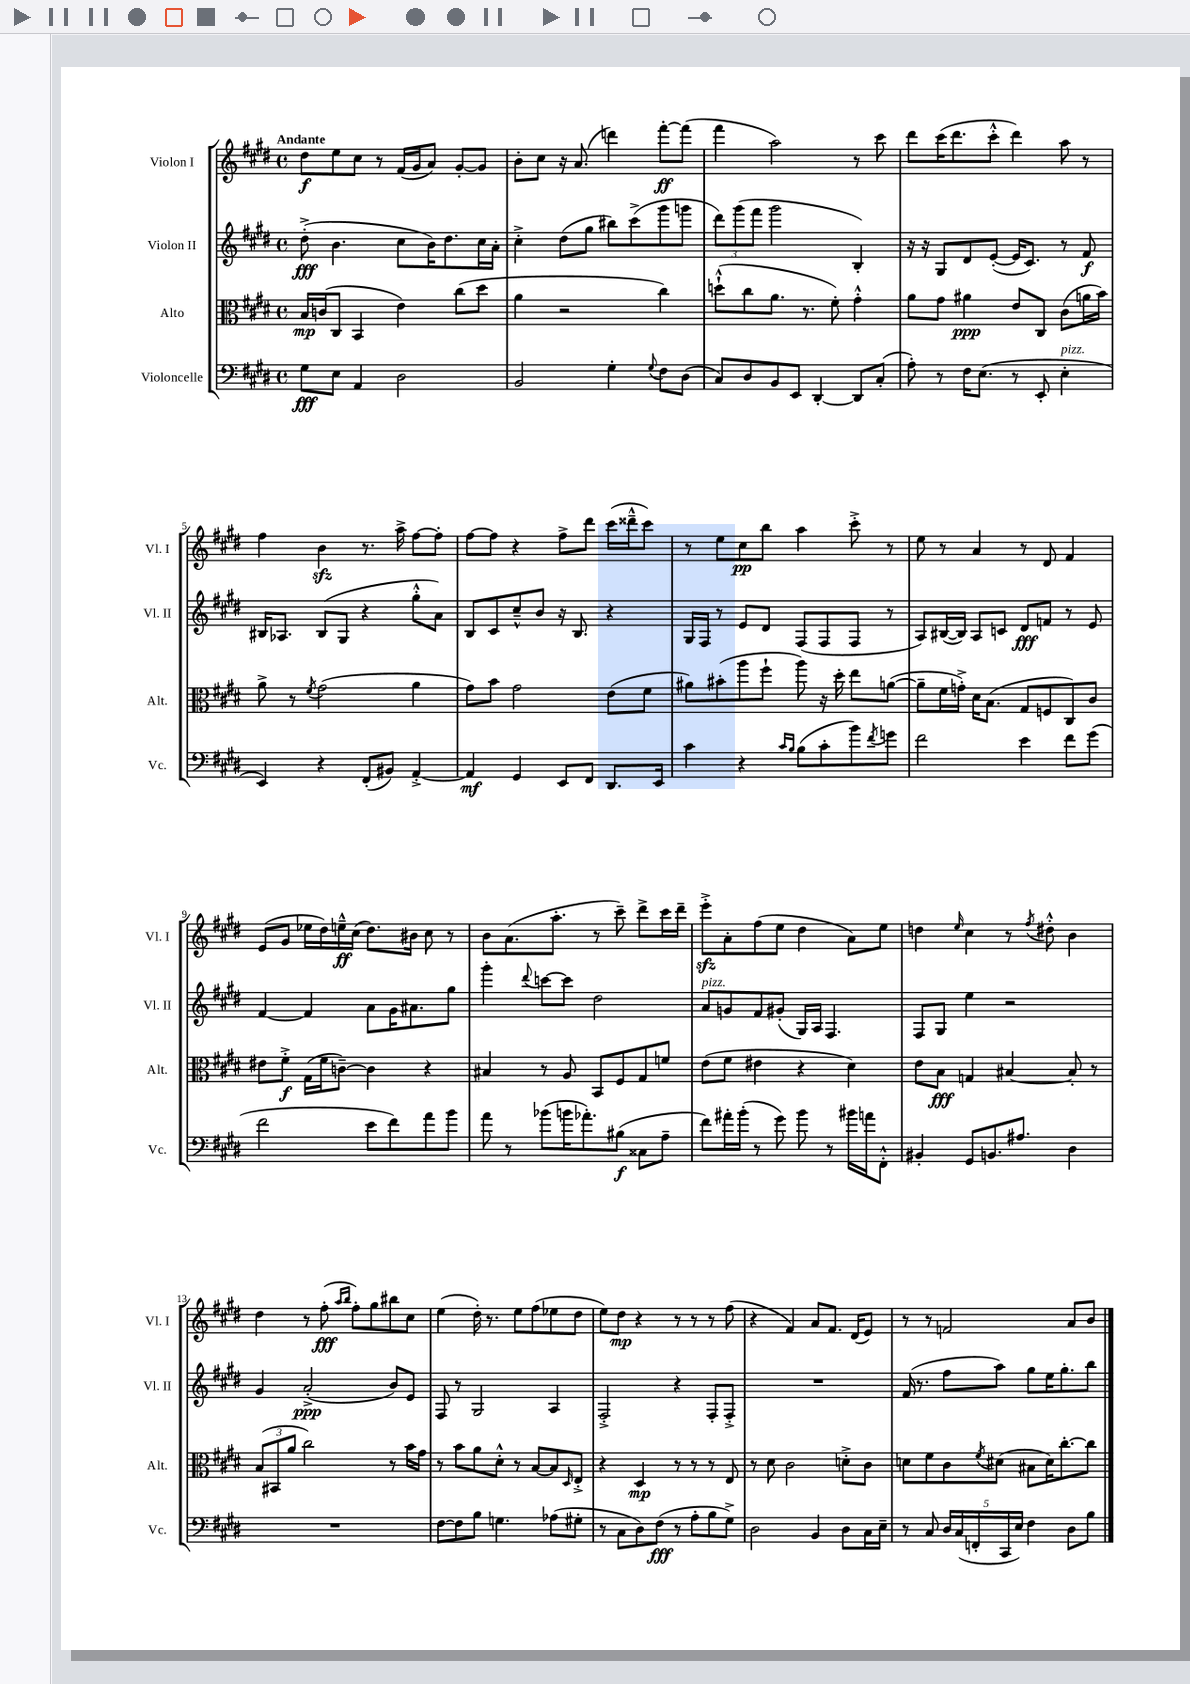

**kern	**kern	**kern	**kern
*staff4	*staff3	*staff2	*staff1
*clefF4	*clefC3	*clefG2	*clefG2
*k[f#c#g#d#]	*k[f#c#g#d#]	*k[f#c#g#d#]	*k[f#c#g#d#]
*M4/4	*M4/4	*M4/4	*M4/4
*met(c)	*met(c)	*met(c)	*met(c)
8G#	16B	(8dd#'^	8dd#
.	(16c	.	.
8E	8C#	4.b	8ee
4AA	4BB	.	8cc#
.	.	.	8r
2D#	4e)	8cc#	(16f#
.	.	.	16g#
.	.	16b)	8a)
.	.	8.dd#	.
.	(8cc#	.	[8g#'
.	8dd#	16cc#	8g#]
.	.	16a'	.
=	=	=	=
2BB	4a	4cc#'^	8b'
.	.	.	8cc#
.	2r	(8dd#	16r
.	.	.	(8.a
.	.	8gg#	.
4G#'	.	8bb#)	4ddd)
.	.	(8ccc#^	.
8qqG#	.	.	.
8F#	4cc#)	8ggg#	[8fff#'
(8D#	.	8ggg	(8fff#]
=	=	=	=
8C#)	(8dd`^^	12ddd#)	4fff#
.	.	(12ggg#	.
8D#	8cc#	.	.
.	.	12fff#	.
8BB	8.a	2ggg#	2aa)
8EE	.	.	.
.	8.r	.	.
[4DD#'	.	.	.
.	8f#')	.	.
8DD#]	4g#'^^	4B')	8r
(8C#'	.	.	8ccc#
=	=	=	=
8A')	8a	16r	8ddd#
.	.	16r	.
8r	8g#	8G#	(16ccc#
.	.	.	8.ddd#
16F#	4a#	8d#	.
(8.E	.	.	.
.	.	([8e'	8ccc#'^^
8r	8e	16e]	4ddd#)
.	.	8.c#)	.
8EE'	8C#	.	.
4E'	(8c#	8r	8aa
.	16a	8f#	8r
.	16b)	.	.
=	=	=	=
4EE)	8a^	16B#	4ff#
.	.	8.A-	.
.	8r	.	.
.	8qf#	.	.
4r	(2g#	(8B#	4b
.	.	8G#	.
(8FF#'	.	4r	8.r
8BB#)	.	.	.
.	.	.	16aa^
[4AA'^	4a	8gg#'^^	[8ff#
.	.	8a)	8ff#']
=	=	=	=
4AA]	8g#)	8B	[8ff#
.	8b	8c#	8ff#]
4GG#	2g#	8cc#~^^	4r
.	.	8b	.
8EE	.	16r	8ff#^
.	.	8.B	.
8FF#	.	.	8ddd#
8.DD#	(8e	4r	(16ccc#
.	.	.	16ddd##~^^
.	8f#	.	8ccc#)
16EE	.	.	.
=	=	=	=
4c#	8a#)	16G#	8r
.	.	16F#	.
.	(8b#'	8r	8ee
4r	8aa	8e	8cc#
.	8ff#`	8d#	8bb
16qqc#	.	.	.
16qqB	.	.	.
(8B	8aa)	(8F#	4aa
8c#'	16r	8F#	.
.	16dd#'	.	.
8b)	8ee	8F#	8ccc#'^
8qf#	.	.	.
8g	([8a	8r	8r
=	=	=	=
2f#	8a~]	8A)	8ee
.	16f#	([16B#	8r
.	16g'^)	16B#])	.
.	16d#	8A	4a
.	(8.B	.	.
.	.	8c	.
4e	8G#	8d#	8r
.	8F	8f	8d#
8f#	8C#)	8r	4f#
(8g#	8c#	8e	.
=	=	=	=
2f#	8e#	[4f#	(8e
.	8f#'^	.	8g#
.	(16G#	4f#]	16ee-
.	16f#	.	16dd#)
.	[8c~)	.	16ee~^^
.	.	.	(16cc#
8e	4c]	8a	8.dd#)
8f#)	.	16g#	.
.	.	8.a#	16b#
8a	4r	.	8cc#
8b	.	8gg#	8r
=	=	=	=
8a	4B#	4ggg#'	8b
8r	.	.	(8.a
.	.	8qqddd#	.
(8b-	8r	[8ccc	.
.	.	.	8.aa'
16b	8A	8ccc]	.
8.a-')	.	.	.
.	8BB	2dd#	8r
(8B#	8F#	.	8ccc#~)
8C##	8G#	.	8ddd#^
8A~	8f	.	16ccc#
.	.	.	16ddd#~
=	=	=	=
8f#)	(8e	8a	8eee'^
16a#'	8f#	8g	8a'
(16b'	.	.	.
8r	4e#	8f#	(8ff#
8g#)	.	(8g#'	8ee
8b	4r	16G#)	4dd#
.	.	16A	.
8r	.	4.F#	.
16b#	4d#)	.	8a)
16a	.	.	.
8FF#'^^	.	.	8ee
=	=	=	=
4BB#'	8e	8F#	4dd
.	8B	8G#	.
.	.	.	16qqee
8GG#	4G	4ee	4cc#
8.BB	.	.	.
.	[4B#	2r	8r
8.A#	.	.	.
.	.	.	8qff#
.	.	.	8dd#'^^
4D#	8B#']	.	4b
.	8r	.	.
=	=	=	=
1r	(12B	4g#	4dd#
.	12BB#	.	.
.	12a	.	.
.	2cc#)	(2a'^	8r
.	.	.	(8ff#'
.	.	.	16qqaa
.	.	.	16qqbb
.	.	.	8ff#')
.	.	.	8gg#
.	8r	8b)	8bb#
.	16b	8e	8cc#
.	16g#	.	.
=	=	=	=
[8F#	8r	8F#	(4ee
8F#]	8b	8r	.
8B	8a	2G#	16dd#')
.	.	.	8.r
4.G	8d#'^^	.	.
.	8r	.	8ee
.	[8B	.	(8ff#
(8A-	8B]	4A	8ee-
.	16qqD#	.	.
8G#'	8E'^	.	8dd#
=	=	=	=
8r	4r	2F#'^	8ee)
8C#	.	.	8dd#
8D#)	4D#	.	4r
(8F#	.	.	.
8r	8r	4r	8r
8A'	8r	.	8r
8B	8r	8F#'	8r
8G#^)	8E	8F#'^	(8ff#
=	=	=	=
2D#	8r	1r	4r
.	8d#	.	.
.	2c#	.	4f#)
4BB	.	.	8a
.	.	.	8.f#
8D#	8d'^	.	.
.	.	.	(16d#
16C#	8c#	.	8e)
16E~	.	.	.
=	=	=	=
8r	8d	(16f#	8r
.	.	8.r	.
8C#	8f#	.	8r
20D#	8c#	8ff#	2f
(20C#	.	.	.
20FF'	.	.	.
.	8qf#	.	.
.	(8d#	8aa)	.
20CC#	.	.	.
20E)	.	.	.
4F#	8B#	8gg#	.
.	16d#)	16ee	.
.	[8.cc#'	8.gg#'	.
8D#	.	.	8a
8B	8cc#]	8bb	8b
==	==	==	==
*-	*-	*-	*-
